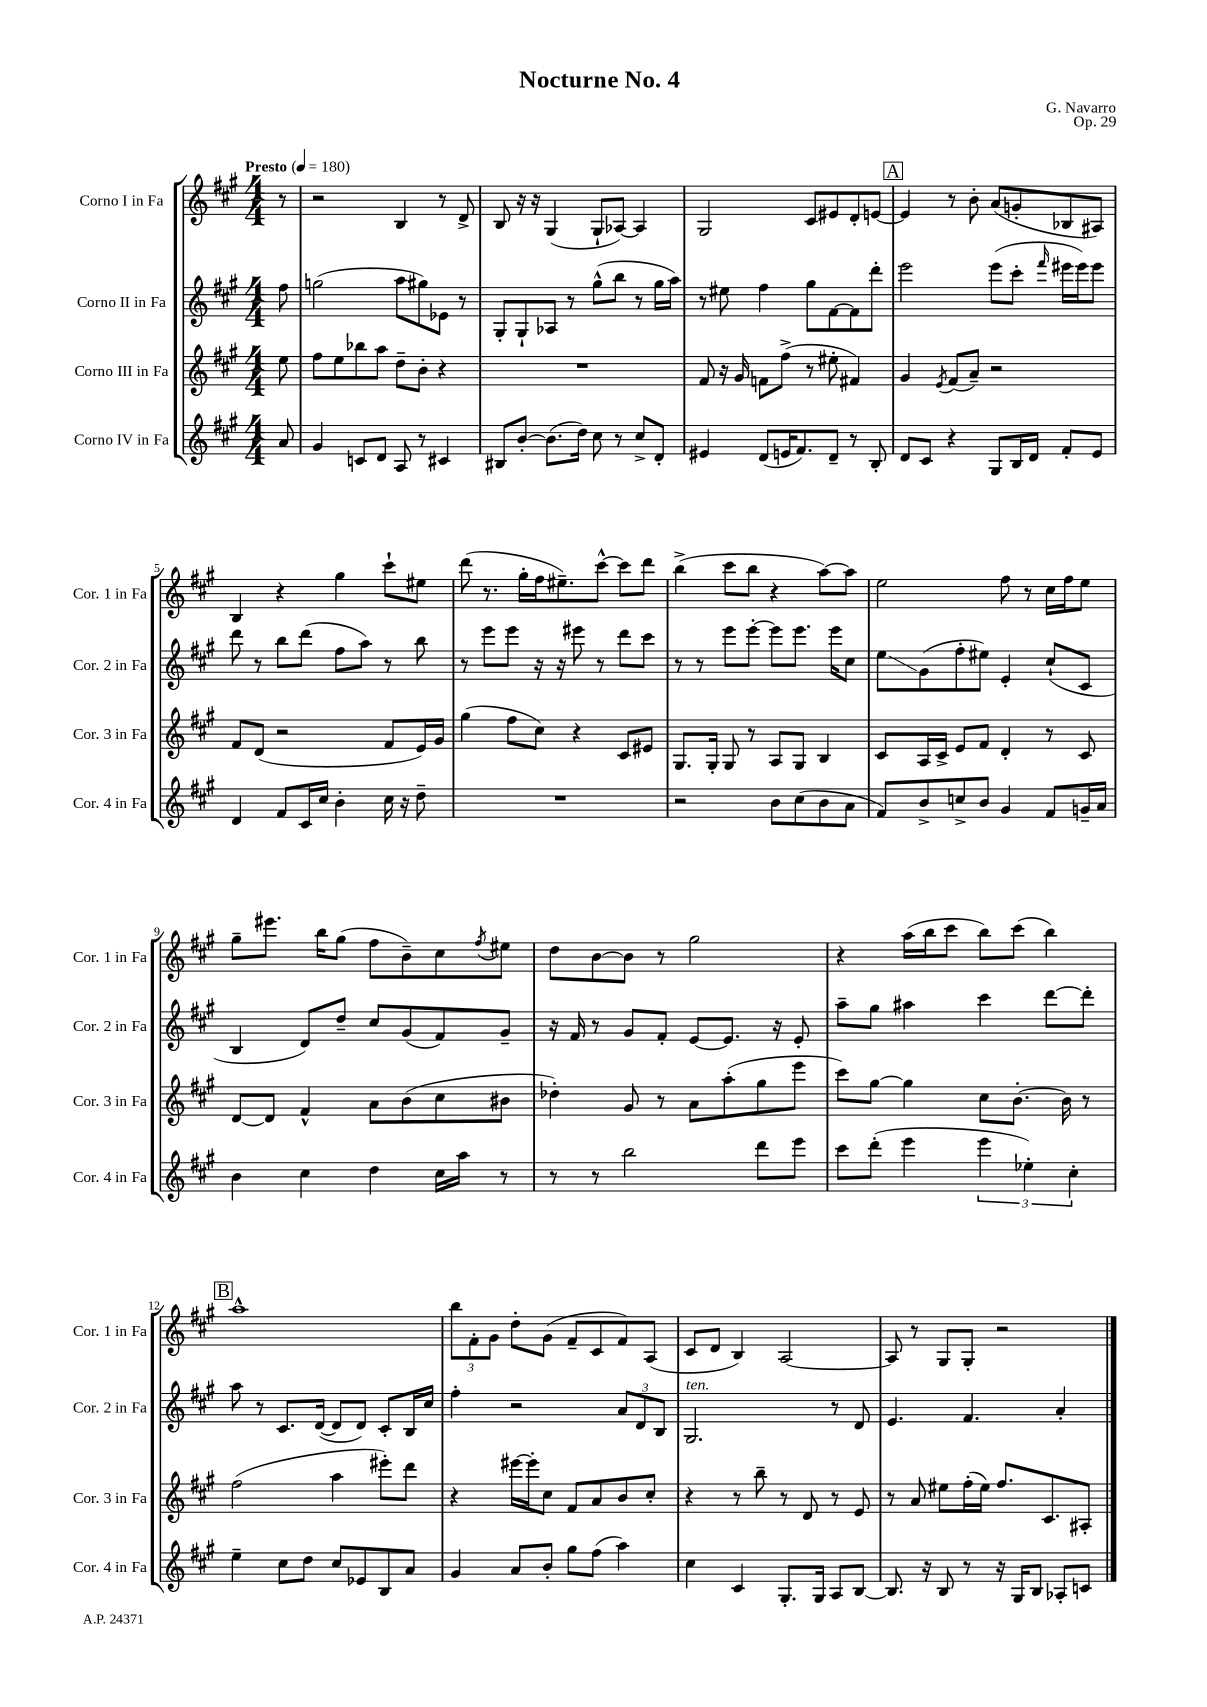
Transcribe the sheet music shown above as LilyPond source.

\header { title = "Nocturne No. 4" composer = "G. Navarro" opus = "Op. 29" }
<<
\new StaffGroup <<
\new Staff = "s0" \with { instrumentName = "Corno I in Fa" shortInstrumentName = "Cor. 1 in Fa" } {
    \clef treble \key a \major \numericTimeSignature \time 4/4 \partial 8 \tempo "Presto" 4 = 180
    r8 |
    r2 b4 r8 d'8-> |
    b8 r16 r16 gis4( gis8-! aes8~) aes4 |
    gis2 cis'8 eis'8 d'8-. e'8~ |
    \mark \markup { \box "A" } e'4 r8 b'8-. a'8( g'8-. bes8 ais8) |
    b4 r4 gis''4 cis'''8-! eis''8 |
    d'''8( r8. gis''16-. fis''16 eis''8.--) cis'''8~-^ cis'''8 d'''8 |
    b''4->( cis'''8 b''8 r4 a''8~) a''8 |
    e''2 fis''8 r8 cis''16 fis''16 e''8 |
    gis''8-- eis'''8. b''16 gis''8( fis''8 b'8--) cis''8 \acciaccatura { fis''8 } eis''8 |
    d''8 b'8~ b'8 r8 gis''2 |
    r4 a''16( b''16 cis'''8 b''8) cis'''8( b''4) |
    \mark \markup { \box "B" } a''1-^ |
    \tuplet 3/2 { b''8 fis'8-. gis'8 } d''8-. gis'8( fis'8-- cis'8 fis'8) a8( |
    cis'8 d'8 b4) a2~ |
    a8 r8 gis8 gis8-. r2 \bar "|." |
}
\new Staff = "s1" \with { instrumentName = "Corno II in Fa" shortInstrumentName = "Cor. 2 in Fa" } {
    \clef treble \key a \major \numericTimeSignature \time 4/4 \partial 8
    fis''8 |
    g''2( a''8 gis''8) ees'8 r8 |
    gis8-. gis8-! aes8 r8 gis''8-^( b''8 r8 gis''16 a''16) |
    r8 eis''8 fis''4 gis''8 fis'8~ fis'8 d'''8-. |
    \mark \markup { \box "A" } e'''2 e'''8( cis'''8-. \grace { fis'''16 } eis'''16 eis'''16) eis'''8 |
    d'''8 r8 b''8 d'''8( fis''8 a''8) r8 b''8 |
    r8 e'''8 e'''8 r16 r16 eis'''8 r8 d'''8 cis'''8 |
    r8 r8 e'''8 e'''8~-. e'''8 e'''8. e'''16 cis''8 |
    e''8\glissando gis'8( fis''8-. eis''8) e'4-. cis''8-!( cis'8 |
    b4 d'8) d''8-- cis''8 gis'8( fis'8) gis'8-- |
    r16 fis'16 r8 gis'8 fis'8-. e'8~ e'8. r16 e'8-. |
    a''8-- gis''8 ais''4 cis'''4 d'''8~ d'''8-. |
    \mark \markup { \box "B" } a''8 r8 cis'8. d'16~( d'8 d'8) cis'8-. b16 cis''16 |
    fis''4-. r2 \tuplet 3/2 { a'8 d'8 b8 } |
    gis2.^\markup { \italic "ten." } r8 d'8 |
    e'4. fis'4. a'4-. \bar "|." |
}
\new Staff = "s2" \with { instrumentName = "Corno III in Fa" shortInstrumentName = "Cor. 3 in Fa" } {
    \clef treble \key a \major \numericTimeSignature \time 4/4 \partial 8
    e''8 |
    fis''8 e''8 bes''8 a''8 d''8-- b'8-. r4 |
    R1 |
    fis'8 r16 gis'16 f'8 fis''8->( r8 eis''8-. fis'4) |
    \mark \markup { \box "A" } gis'4 \acciaccatura { e'8 } fis'8( a'8--) r2 |
    fis'8 d'8( r2 fis'8 e'16) gis'16 |
    gis''4( fis''8 cis''8) r4 cis'8 eis'8 |
    gis8. gis16-. gis8 r8 a8 gis8 b4 |
    cis'8 a16 cis'16-> e'8 fis'8 d'4-. r8 cis'8 |
    d'8~ d'8 fis'4-^ a'8 b'8( cis''8 bis'8 |
    des''4-.) gis'8 r8 a'8 a''8-.( gis''8 e'''8 |
    cis'''8) gis''8~ gis''4 cis''8 b'8.~-. b'16 r8 |
    \mark \markup { \box "B" } fis''2( a''4 eis'''8-.) d'''8 |
    r4 eis'''16~ eis'''16-. cis''8 fis'8 a'8 b'8 cis''8-. |
    r4 r8 b''8-- r8 d'8 r8 e'8 |
    r8 a'8 eis''8 fis''16-.( eis''16) fis''8. cis'8. ais8-. \bar "|." |
}
\new Staff = "s3" \with { instrumentName = "Corno IV in Fa" shortInstrumentName = "Cor. 4 in Fa" } {
    \clef treble \key a \major \numericTimeSignature \time 4/4 \partial 8
    a'8 |
    gis'4 c'8 d'8 a8 r8 cis'4 |
    bis8 b'8~-. b'8.( d''16) cis''8 r8 cis''8-> d'8-. |
    eis'4 d'8( e'16 fis'8.) d'8-- r8 b8-. |
    \mark \markup { \box "A" } d'8 cis'8 r4 gis8 b16 d'16 fis'8-. e'8 |
    d'4 fis'8 cis'16 cis''16 b'4-. cis''16 r16 d''8-- |
    R1 |
    r2 b'8 cis''8( b'8 a'8 |
    fis'8) b'8-> c''8-> b'8 gis'4 fis'8 g'16-- a'16 |
    b'4 cis''4 d''4 cis''16 a''16 r8 |
    r8 r8 b''2 d'''8 e'''8 |
    cis'''8 d'''8-.( e'''4 \tuplet 3/2 { e'''4 ees''4-.) cis''4-. } |
    \mark \markup { \box "B" } e''4-- cis''8 d''8 cis''8 ees'8 b8 a'8 |
    gis'4 a'8 b'8-. gis''8 fis''8( a''4) |
    cis''4 cis'4 gis8.-. gis16 a8 b8~ |
    b8. r16 b8 r8 r16 gis16 b8 aes8-. c'8 \bar "|." |
}
>>
>>
